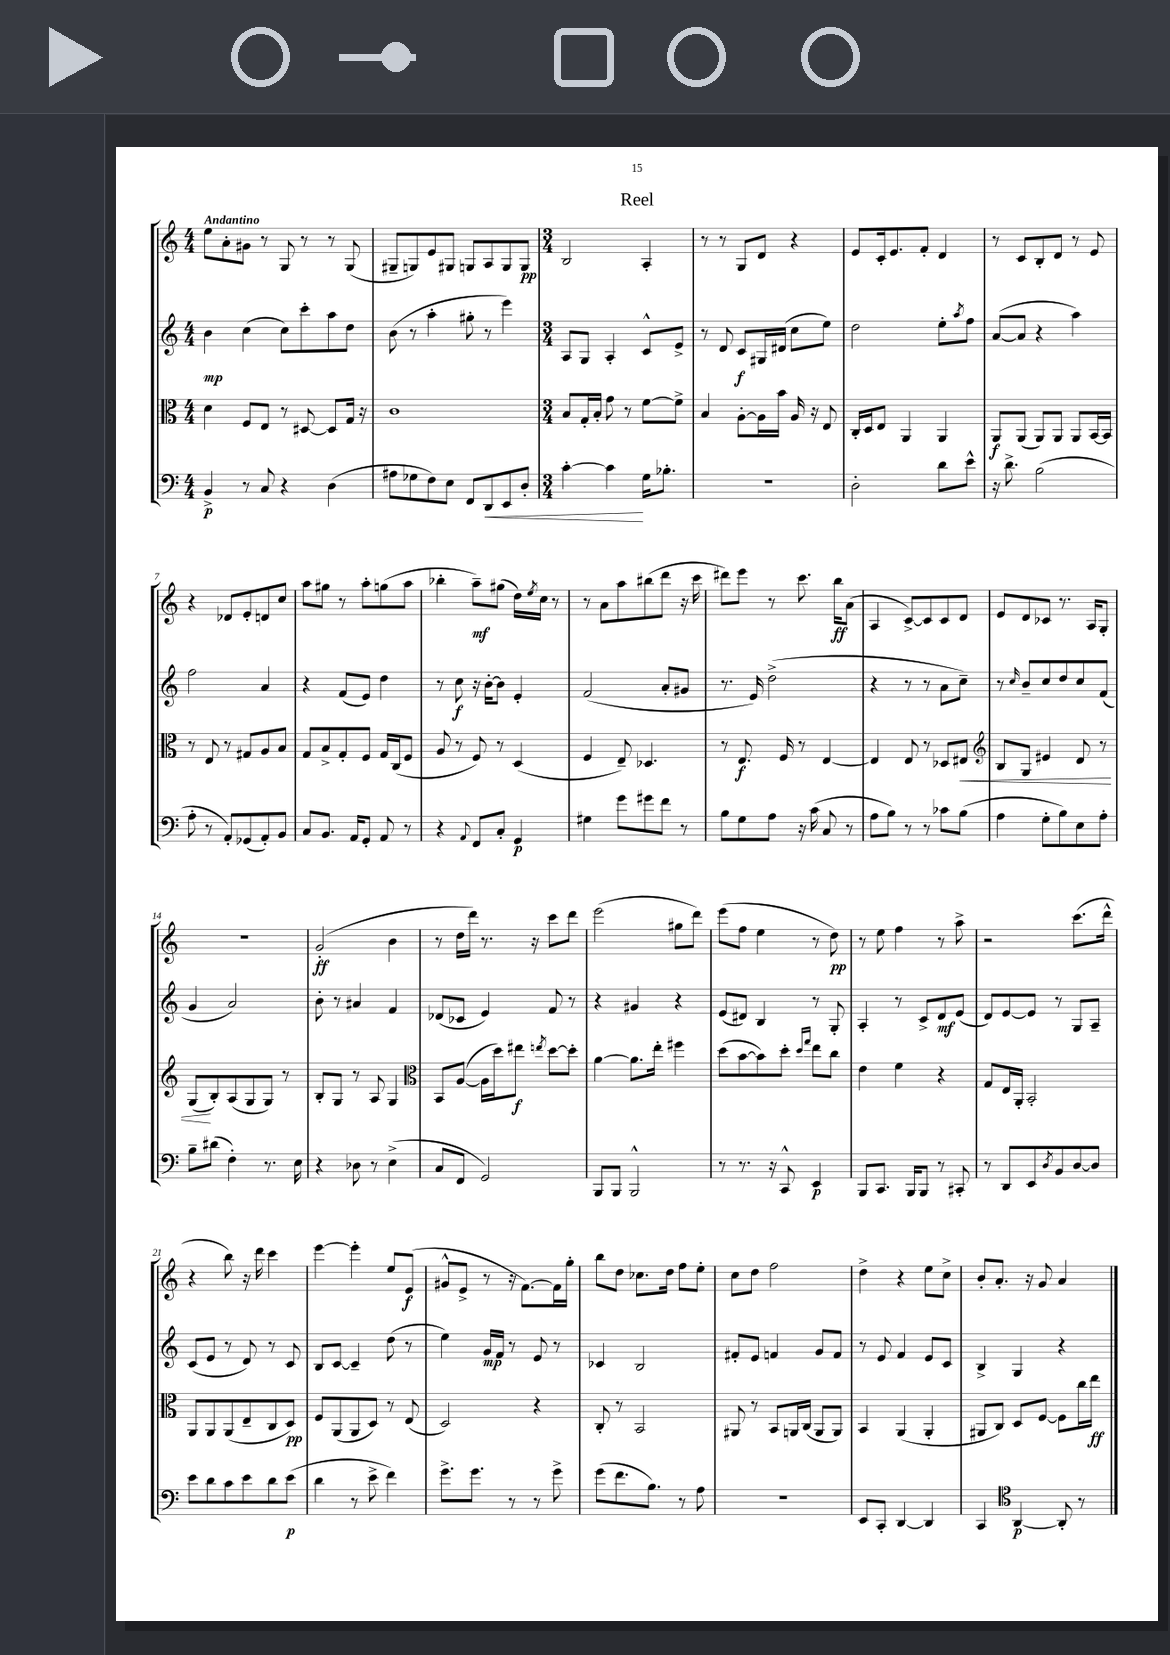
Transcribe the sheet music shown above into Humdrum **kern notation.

**kern	**kern	**kern	**kern
*staff4	*staff3	*staff2	*staff1
*clefF4	*clefC3	*clefG2	*clefG2
*k[]	*k[]	*k[]	*k[]
*M4/4	*M4/4	*M4/4	*M4/4
4BB^	4d	4b	8ee
.	.	.	8a'
8r	8F	(4cc	8g#
8C	8E	.	8r
4r	8r	8cc)	8G
.	[8D#	8ccc'	8r
(4D	8D#]	8aa	8r
.	16G	8dd	(8G
.	16r	.	.
=	=	=	=
8A#	1c	(8b	8G#~
8G-	.	8r	8G)
8F)	.	4aa'	8e
8E	.	.	8G#
8FF	.	8gg#'	8G
8DD	.	8r	8A
8EE	.	4eee)	8G
8D'	.	.	8G
=	=	=	=
*M3/4	*M3/4	*M3/4	*M3/4
[4c'	8B	8A	2B
.	16G'	8G	.
.	16B'	.	.
4c]	8g	4A'	.
.	8r	.	.
16G	[8f	8c^^	4A'
8.B-'	.	.	.
.	8f^]	8e^	.
=	=	=	=
2.r	4B	8r	8r
.	.	8d	8r
.	[8A'	8c	8G
.	16A]	16G#	8d
.	16b	(16d#	.
.	16A	8cc	4r
.	16r	.	.
.	8E	8ee)	.
=	=	=	=
2D'	16C'	2dd	8e
.	16D	.	.
.	8E	.	16c'
.	.	.	8.e
.	4AA	.	.
.	.	.	8f'
8d	4AA	8ee'	4d
.	.	8qaa	.
8e^^	.	8ff	.
=	=	=	=
16r	8AA	([8a	8r
8.d^	.	.	.
.	(8AA	8a]	8c
(2B	8AA)	4r	8B'
.	8AA	.	8d
.	8AA	4aa)	8r
.	[16BB	.	8e
.	16BB]	.	.
=	=	=	=
8A'	8r	2ff	4r
8r	8E	.	.
8AA')	8r	.	8d-
(8GG-	8G#	.	8e'
8AA')	8A	4a	8d
8BB	8B	.	8cc
=	=	=	=
8C	8G	4r	8aa
8.BB	8B^	.	8gg#
.	8G'	(8f	8r
16AA	.	.	.
8GG'	8F	8e)	8aa'
8AA	16G	4dd	(8gg
.	(16C	.	.
8r	8F	.	8aa
=	=	=	=
4r	8A	8r	4bb-'
.	8r	8cc	.
8qqAA	.	.	.
8FF	8F)	16r	8aa~)
.	.	[16b'	.
8C'	8r	8b]	(8gg#
4GG	(4D	4e'	16dd)
.	.	.	8qee
.	.	.	16cc
.	.	.	8r
=	=	=	=
4G#	4F	(2f	8r
.	.	.	8a
8g	8E~)	.	8aa
8g#	4.D-	.	(8bb#
8f	.	8a'	8ddd
8r	.	8g#	16r
.	.	.	16ccc
=	=	=	=
8B	8r	8.r	8ddd#)
8G	8.E	.	8eee
.	.	16e)	.
8A	.	(2dd^	8r
.	16F	.	.
16r	8r	.	8.ccc
(16c	.	.	.
8C	[4E	.	.
.	.	.	16bb
8r	.	.	(8a
=	=	=	=
8A	4E]	4r	4A
8B)	.	.	.
8r	8E	8r	[8c^)
8r	8r	8r	8c]
8c-	8D-	8a	8c
(8B	8E#	8cc~)	8d
=	=	=	=
*	*clefG2	*	*
4A	8B	8r	8e
.	.	16qqcc	.
.	8G	8b~	8d
8G'	4e#	8cc	8c-
8B)	.	8dd	8.r
8E	8d	8cc	.
.	.	.	16A
8A'	8r	(8f	8G'
=	=	=	=
8B~	(8G	4g	2.r
(8d#	8B')	.	.
4F')	(8A	2a)	.
.	8G	.	.
8.r	8G)	.	.
.	8r	.	.
16E	.	.	.
=	=	=	=
4r	8B'	8b'	(2g'
.	8G	8r	.
8D-	8r	4a#	.
8r	8A	.	.
(4E^	4G	4f	4b
=	=	=	=
*	*clefC3	*	*
8C	8BB	(8d-	8r
8FF	([8A	8c-	16dd
.	.	.	16ddd)
2GG)	16A]	4e)	8.r
.	16dd)	.	.
.	8ee#	.	.
.	.	.	16r
.	8qee	.	.
.	[8dd	8f	8ccc
.	8dd']	8r	8ddd
=	=	=	=
8BBB	[4a	4r	(2eee
8BBB	.	.	.
2BBB^^	8.a]	4g#	.
.	16ee'	.	.
.	4ff#	4r	8gg#
.	.	.	8ddd)
=	=	=	=
8r	(8dd	(8e	(8eee
8.r	[8b	8d#)	8ff
.	8b])	4B	4ee
16r	.	.	.
8CC^^	8dd'	.	.
.	16qqdd	.	.
.	16qqgg	.	.
4EE	8ee	8r	8r
.	8cc	8G'	8dd)
=	=	=	=
8BBB	4e	4A'	8r
8.CC	.	.	8ee
.	4f	8r	4ff
16BBB	.	.	.
8BBB	.	8c^	.
8r	4r	8d	8r
8CC#'	.	(8e	8aa^
=	=	=	=
8r	8G	8d)	2r
8DD	16E	[8e	.
.	16AA'	.	.
8EE	2BB'	8e]	.
8qD	.	.	.
8BB	.	8r	.
[8D	.	8G	(8.ccc
8D]	.	8A~	.
.	.	.	16ddd^^
=	=	=	=
8e	8AA	(8c	4r
8d	8AA	8e	.
8c	(8AA	8r	8bb)
8e	8E~	8d)	16r
.	.	.	16ddd
8d	8C	8r	4ccc
(8e	8D)	8c	.
=	=	=	=
4d	8F	8B	[4eee
.	(8AA	[8c	.
8r	8AA	4c~]	4eee']
8e^	8D)	.	.
4f)	8r	(8dd	8ee
.	(8E	8r	(8e
=	=	=	=
8.g^	2D)	4ee)	8g#^^
.	.	.	8e^
8.g	.	.	.
.	.	16g	8r
.	.	16f	.
8r	.	8r	16r
.	.	.	[8.f)
8r	4r	8e	.
8g^	.	8r	16f]
.	.	.	16gg'
=	=	=	=
(8g	8C'	4c-	8bb
8.f	8r	.	8dd
.	2BB	2B	8.cc-
8.B)	.	.	.
.	.	.	16dd
8r	.	.	8ff
8A	.	.	8ee'
=	=	=	=
2.r	8AA#	8f#'	8cc
.	8r	8e	8dd
.	8BB	4f	2ff
.	16AA	.	.
.	(16C	.	.
.	8AA	8g	.
.	8AA)	8f	.
=	=	=	=
8EE	4BB	8r	4dd^
8CC'	.	8e	.
[4DD	(4AA	4f	4r
4DD]	4AA'	8e	8ee
.	.	8c	8cc^
=	=	=	=
4CC	8AA#	4B^	8b'
.	8C)	.	8.a'
*clefC4	*	*	*
[4AA	8D	4G	.
.	.	.	16r
.	[8F	.	8g
8AA']	8F]	4r	4a
8r	16cc	.	.
.	16ee	.	.
==	==	==	==
*-	*-	*-	*-
